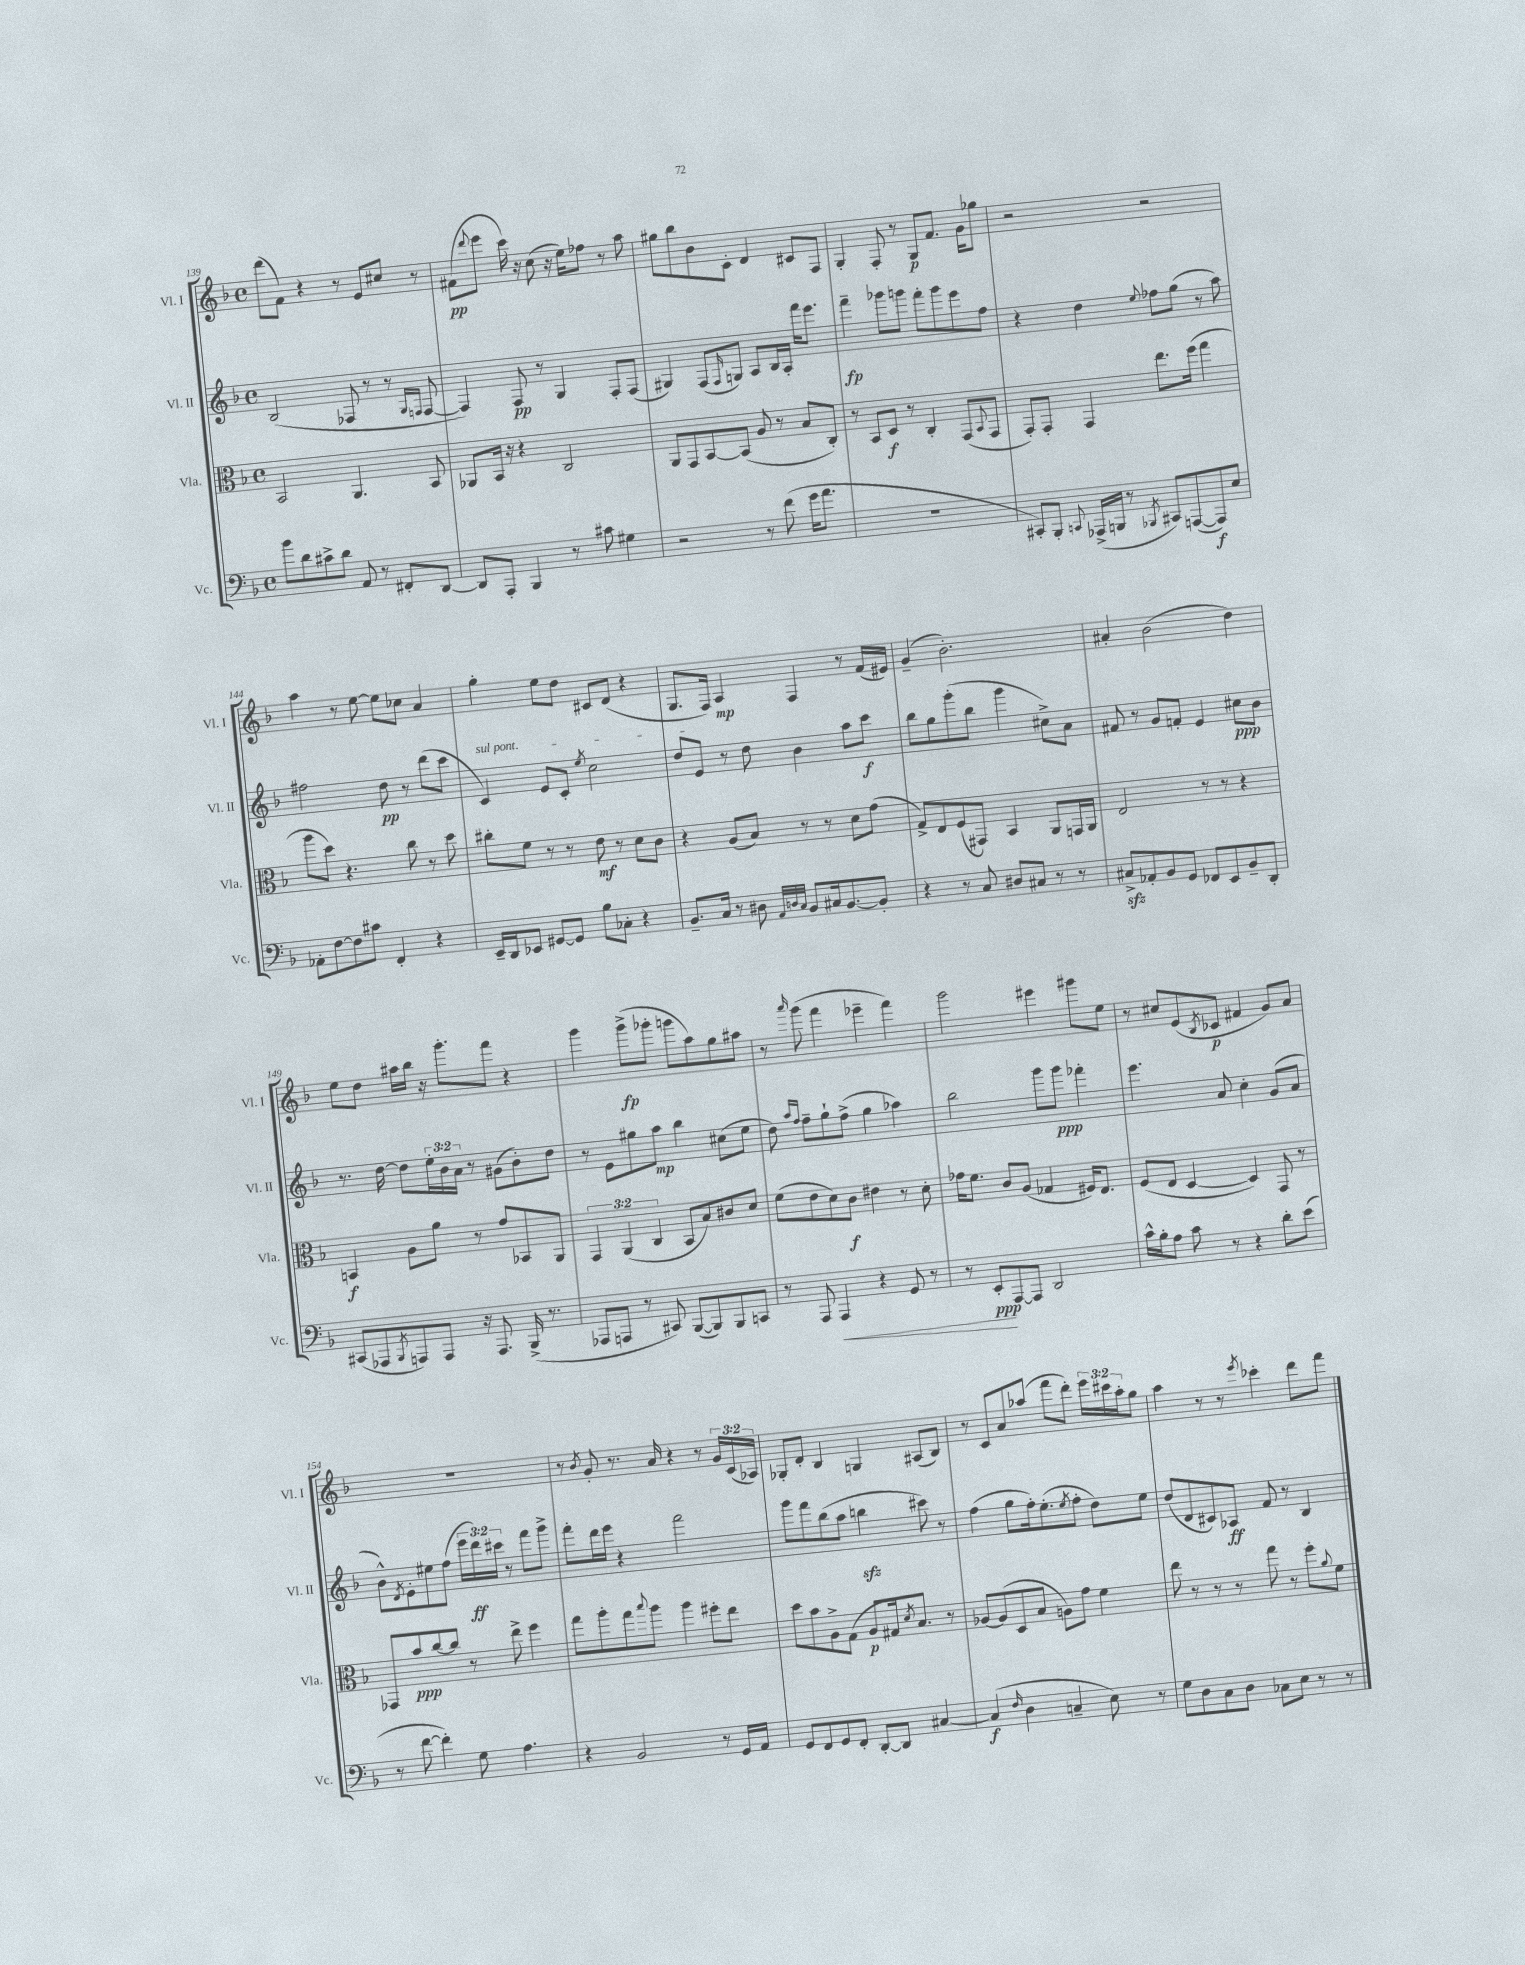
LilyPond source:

<<
\new StaffGroup <<
\new Staff = "s0" \with { instrumentName = "Vl. I" shortInstrumentName = "Vl. I" } {
    \clef treble \key f \major \defaultTimeSignature \time 4/4 \override Staff.TupletNumber.text = #tuplet-number::calc-fraction-text
    d'''8( f'8) r4 r8 e'8 cis''8 r8 |
    fis'8\pp( \appoggiatura { d'''8 } e'''8 c'''16) r16 c''8( r16 e''16) fes''8 r8 a''8 |
    gis''8 bes''8 bes'8 c'8-. d'4 cis'8 f8 |
    g4-. f8-. r8 g8\p f'8. g'16 ges''8 |
    r2 r2 |
    a''4 r8 e''8~ e''8 ces''8 a'4 |
    g''4-. e''8 d''8 cis'8 d'8( r4 |
    g8. f16) a4\mp f4 r8 f'16( eis'16) |
    g'4--( bes'2.-.) |
    ais'4-. bes'2( d''4) |
    e''8 d''8 ais''16 bes''16 r16 g'''8.-. f'''8 r4 |
    g'''4 g'''8->\fp( ges'''8-. g'''8 a''8) g''8 ais''8 |
    r8 \grace { a'''16 } g'''8( f'''4 ees'''4-- f'''4) |
    g'''2 eis'''4 gis'''8 e''8 |
    r8 cis''8 e'8( \acciaccatura { bes8 } ces'8\p fis'4 g'8) a'8 |
    R1 |
    r8 \acciaccatura { bes'8 } g'8-. r8. a'16 r4 r8 \tuplet 3/2 { g'16 c'16( aes16) } |
    ges8-. d'8-. bes4 g4 ais8( bes8) |
    r8 c'8 a'8 aes''8( f'''8 d'''8-.) \tuplet 3/2 { e'''16 cis'''16 aes''16-. } g''8 |
    a''4 r8 r8 \acciaccatura { e'''8 } ces'''4-. d'''8 f'''8 \bar "|." |
}
\new Staff = "s1" \with { instrumentName = "Vl. II" shortInstrumentName = "Vl. II" } {
    \clef treble \key f \major \defaultTimeSignature \time 4/4 \override Staff.TupletNumber.text = #tuplet-number::calc-fraction-text
    bes2( fes8 r8 r8 \grace { g16 f16 } f8~ |
    f4) f8\pp r8 g4 f8-. f8( |
    gis4) f8( \grace { f16 } g8) a8 bes16 a16-. f'''16 e'''8. |
    f'''4--\fp ges'''8 g'''8 f'''8-. g'''8 e'''8 f''8 |
    r4 d''4 \appoggiatura { e''8 } fes''8 g''8( r8 a''8) |
    fis''2 d''8\pp r8 d'''8( c'''8 |
    \once \override TextSpanner.bound-details.left.text = \markup { \italic "sul pont." } c'4\startTextSpan) e'8 c'8-. \acciaccatura { e''8 } c''2 |
    d''8 e'8\stopTextSpan r8 d''8 bes'4 a''8 c'''8\f |
    bes''8 g''8 g'''8-.( bes''8 g'''4 cis''8->) a'8 |
    fis'8 r8 g'8 f'8-. e'4 cis''8\ppp bes'8 |
    r8. d''16~ d''8 \tuplet 3/2 { e''16-. bes'16 a'16 } r8 gis'8( bes'8-.) d''8 |
    r8 e'8 gis''8 a''8\mp bes''4 cis''8( e''8 |
    d''8) \grace { a''16 f''16 } f''8-- g''8-! f''8->( g''4 aes''4) |
    bes''2 g'''8 g'''8\ppp fes'''4-. |
    e'''4. a'8 c''4-. g'8( a'8 |
    bes'8-^) \acciaccatura { d'8 } e'8-. eis''8 f''8( \tuplet 3/2 { e'''16 d'''16\ff) cis'''16 } r8 f'''8 g'''8-> |
    f'''8-. d'''16 e'''16 r4 f'''2 |
    g'''8 f'''8 bes''8( a''8 b''4\sfz cis'''8) r8 |
    f''4( g''8 f''16-.) e''8.-.( \acciaccatura { e''8 } f''8-. d''8) e''8 |
    d''8( d'8 cis'8) aes8\ff f'8 r8 bes4 \bar "|." |
}
\new Staff = "s2" \with { instrumentName = "Vla." shortInstrumentName = "Vla." } {
    \clef alto \key f \major \defaultTimeSignature \time 4/4 \override Staff.TupletNumber.text = #tuplet-number::calc-fraction-text
    bes,2 a,4. bes,8 |
    aes,8 bes,16 r16 r4 c2 |
    a,8 g,8 bes,8~ bes,8( a8 r8 bes8 c8-.) |
    r8 bes,8 d8\f r8 c4-. g,8( \appoggiatura { bes,8 } g,8 |
    g,8-.) g,8-. g,4 e''8. f''16( g''4 |
    a''8 d''8) r4. c''8 r8 d''8 |
    cis''8-. f'8 r8 r8 e'8\mf r8 d'8 c'8 |
    r4 a8( bes8) r8 r8 d'8 g'8( |
    g8->) e8 f8( gis,8) bes,4 a,8 g,16 a,16 |
    e2 r8 r8 r4 |
    b,4\f a8 a'8 r8 g'8 bes,8 a,8 |
    \tuplet 3/2 { g,4 a,4( c4 } bes,8 bes8) cis'8 d'8 |
    f'8( e'8 d'8) c'8\f eis'4 r8 d'8-. |
    ges'16 f'8. c'8 a8( ges4 fis16) e8. |
    f8( e8 d4~ d4) g,8 r8 |
    ges,8 bes'8\ppp c''8~ c''8 r8 e''8-> f''4 |
    g''8 a''8-. g''8 \appoggiatura { bes''8 } a''8 a''4 fis''8-. e''8 |
    d''8 bes'8 a8-> g8( a8\p gis16) \acciaccatura { d'8 } bes8. r8 |
    aes8~ aes8( d8 bes8 a8) g'8 f'4 |
    e''8 r8 r8 r8 g''8 r8 f''8-. \appoggiatura { a'8 } f'8 \bar "|." |
}
\new Staff = "s3" \with { instrumentName = "Vc." shortInstrumentName = "Vc." } {
    \clef bass \key f \major \defaultTimeSignature \time 4/4
    bes'8 d'8 cis'8-> d'8 a,8 r8 fis,8-. d,8~ |
    d,8 a,,8-. bes,,4 r8 cis'8 gis4 |
    r2 r8 f'8( g'16 a'8. |
    R1 |
    cis,8-.) bes,,8-. \appoggiatura { c,8 } aes,,16->( b,,16 r8 \acciaccatura { bes,,8 } cis,8) a,,8~( a,,8\f) e8 |
    aes,8-. f8~ f8 cis'8 f,4-. r4 |
    e,16-- d,16 ees,8 gis,8~ gis,8 bes8 ces8-. r4 |
    bes,8.-- c16 r8 dis8 \grace { a,32 d32 c32 } bes,8 cis16 bes,8.~ bes,8-. |
    r4 r8 c8 dis8 cis8 r8 r8 |
    cis8->\sfz aes,8-. bes,8 g,8 fes,8 e,8 bes,8-- d,8-. |
    cis,8( aes,,8 \acciaccatura { bes,,8 } a,,8) a,,8 r16 a,,8. bes,,16->( r8. |
    aes,,8 a,,8 r8 cis,8) bes,,8~( bes,,8) bes,,8 c,8 |
    r8 a,,8 a,,4\< r4 g,8 r8 |
    r8 e,8-.\ppp\! a,,8~ a,,8 d,2 |
    c'16-^ bes16-. a8 c'8 r8 r4 d'8-. e'8( |
    r8 f'8~ f'4-.) g8 a4. |
    r4 bes,2 r8 g,16 a,16 |
    g,8 f,8 g,8 f,8-. d,8~-. d,8 cis4~ |
    cis4\f( \grace { f16 } d4 c4-- e8) r8 |
    g8 d8 c8 d8 ces8 e8 r8 r8 \bar "|." |
}
>>
>>
\layout { \context { \Score currentBarNumber = #139 } }
